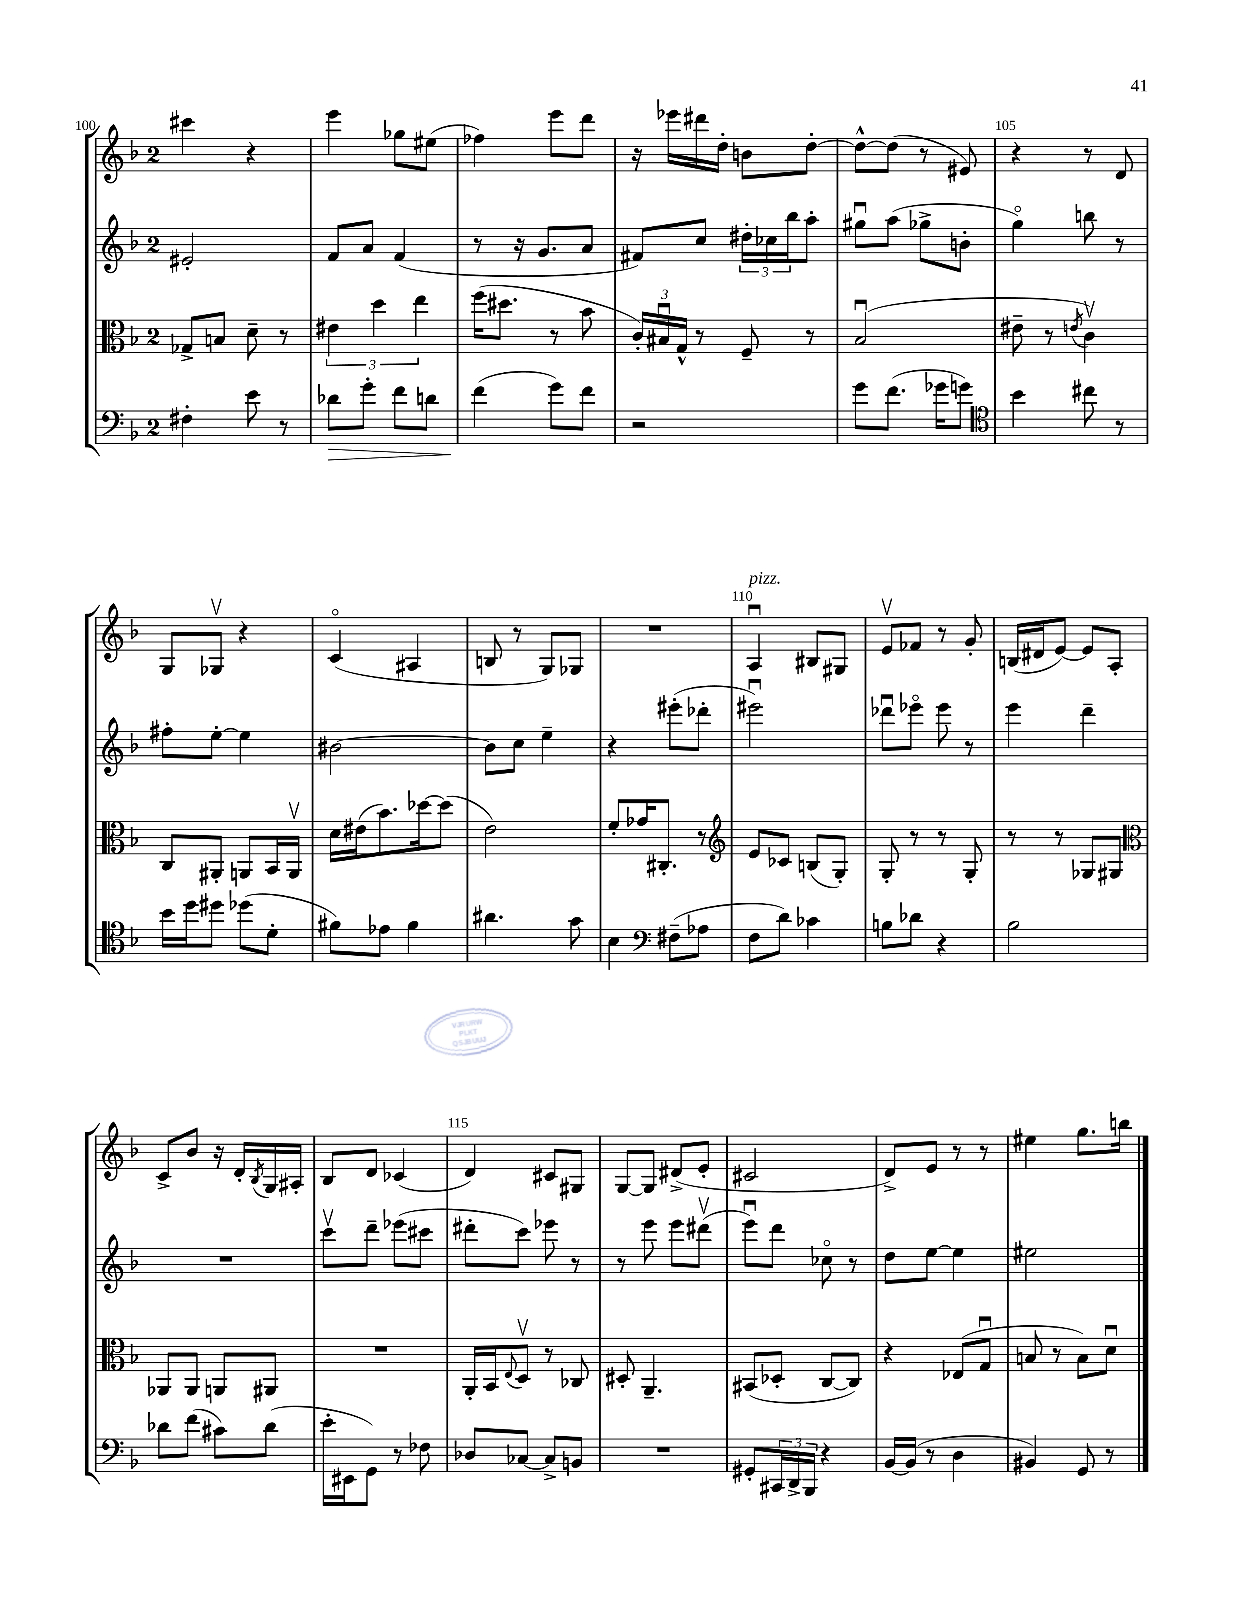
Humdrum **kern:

**kern	**dynam	**kern	**kern	**kern
*part4	*part4	*part3	*part2	*part1
*staff4	*staff4	*staff3	*staff2	*staff1
*clefF4	*	*clefC3	*clefG2	*clefG2
*k[b-]	*	*k[b-]	*k[b-]	*k[b-]
*M2/4	*	*M2/4	*M2/4	*M2/4
=100	=100	=100	=100	=100
4F#X'\	.	8G-X^/L	2e#X'/	4ccc#X\
.	.	8Bn/J	.	.
8e\	.	8d~\	.	4r
8r	.	8r	.	.
=101	=101	=101	=101	=101
!	!LO:HP:b	!	!	!
8d-X\L	>	6e#X\	8f/L	4eee\
8g'\J	.	.	8a/J	.
.	.	6dd\	.	.
8f\L	.	.	(4f/	8gg-X\L
.	.	6ee\	.	.
8dn\J	.	.	.	(8ee#X\J
=102	=102	=102	=102	=102
(4f\	.	(16ff\KL	8r	4ff-X\)
.	.	8.dd#X\J	.	.
.	.	.	16r	.
.	.	.	8.g/L	.
8g\L)	]	8r	.	8eee\L
8f\J	.	8b-\	8a/J	8ddd\J
=103	=103	=103	=103	=103
2r	.	24c'/LL)	8f#X/L)	16r
.	.	24B#Xu/	.	.
.	.	.	.	16eee-X\LL
.	.	24G^^/JJ	.	.
.	.	8r	8cc/J	16ddd#X\
.	.	.	.	16dd'\JJ
.	.	8F~/	24dd#X'\LL	8bn\L
.	.	.	24cc-X\	.
.	.	.	24bb-\J	.
.	.	8r	8aa'\J	[8dd'\J
=104	=104	=104	=104	=104
8g\L	.	(2B-u/	8gg#Xu\L	8dd^^\L_
(8.f\J	.	.	(8aa\J	(8dd\J]
.	.	.	8gg-X^\L	8r
16g-X\KL	.	.	.	.
8gn\J)	.	.	8bn'\J	8e#X/)
=105	=105	=105	=105	=105
*clefC4	*	*	*	*
4b-\	.	8e#X~\	4gg\)	4r
.	.	8r	.	.
.	.	8qen/	.	.
8cc#X\	.	4cv\)	8bbn\	8r
8r	.	.	8r	8d/
!!LO:LB:g=z
=106	=106	=106	=106	=106
16b-\LL	.	8C/L	8ff#X'\L	8G/L
16dd\J	.	.	.	.
8dd#X\J	.	8AA#X'/J	[8ee'\J	8G-Xv/J
(8dd-X\L	.	8AAn/L	4ee\]	4r
8d'\J	.	16BB-/L	.	.
.	.	16AAv/JJ	.	.
=107	=107	=107	=107	=107
8f#X\L)	.	16d\LL	[2b#X\	(4c/
.	.	(16e#X\J	.	.
8e-X\J	.	8.b-\)	.	.
4f#\	.	.	.	4A#X/
.	.	[16dd-X\k	.	.
.	.	(8dd-\J]	.	.
=108	=108	=108	=108	=108
4.a#X\	.	2e\)	8b#\L]	8Bn/
.	.	.	8cc\J	8r
.	.	.	4ee~\	8G/L)
8g\	.	.	.	8G-X/J
=109	=109	=109	=109	=109
4B-\	.	8f'/L	4r	2r
.	.	16g-X/K	.	.
.	.	8.C#X'/J	.	.
*clefF4	*	*	*	*
(8F#X~\L	.	.	(8eee#X'\L	.
8A-X\J	.	8r	8ddd-X'\J	.
=110	=110	=110	=110	=110
*	*	*clefG2	*	*
!	!	!	!	!LO:TX:a:i:t=pizz.
8F\L	.	8e/L	2eee#Xu\)	4Au/
8d\J)	.	8c-X/J	.	.
4c-X\	.	(8Bn/L	.	8B#X/L
.	.	8G'/J)	.	8G#X/J
=111	=111	=111	=111	=111
8Bn\L	.	8G'/	8ddd-Xu\L	8ev/L
8d-X\J	.	8r	8eee-X\J	8f-X/J
4r	.	8r	8eee-\	8r
.	.	8G'/	8r	8g'/
=112	=112	=112	=112	=112
2B-\	.	8r	4eee\	(16Bn/LL
.	.	.	.	16d#X/J
.	.	8r	.	[8e/J)
.	.	8G-X/L	4ddd~\	8e/L]
.	.	8G#X/J	.	8A'/J
!!LO:LB:g=z
=113	=113	=113	=113	=113
*	*	*clefC3	*	*
8d-X\L	.	8AA-X/L	2r	8c^/L
(8f\J	.	8AA-/J	.	8b-/J
8c#X\L)	.	8AAn/L	.	16r
.	.	.	.	16d'/LL
.	.	.	.	8qB-/
(8d-\J	.	8AA#X/J	.	16G/
.	.	.	.	16A#X'/JJ
=114	=114	=114	=114	=114
16e'\LL	.	2r	8cccv\L	8B-/L
16EE#X\J	.	.	.	.
8GG\J)	.	.	8ddd~\J	8d/J
8r	.	.	(8eee-X\L	(4c-X/
8F-X\	.	.	8ccc#X\J	.
=115	=115	=115	=115	=115
8D-X/L	.	16AA'/LL	8ddd#X'\L	4d/)
.	.	16BB-/J	.	.
.	.	8qqE/	.	.
[8C-X/J	.	8Dv/J	8ccc\J)	.
8C-^/L]	.	8r	8eee-X\	8c#X/L
8BBn/J	.	8C-X/	8r	8G#X/J
=116	=116	=116	=116	=116
2r	.	8D#X'/	8r	[8G/L
.	.	4.AA~/	8eee\	8G/J]
.	.	.	8eee\L	(8d#X^/L
.	.	.	(8ddd#Xv\J	8e'/J
=117	=117	=117	=117	=117
8GG#X'/L	.	(8BB#X/L	8eeeu\L)	2c#X/
24CC#X/L	.	8D-X'/J	8ddd\J	.
24DD^/	.	.	.	.
24BBB-/JJ	.	.	.	.
4r	.	[8C/L	8cc-X\	.
.	.	8C/J])	8r	.
=118	=118	=118	=118	=118
[16BB-/LL	.	4r	8dd\L	8d^/L)
(16BB-/JJ]	.	.	.	.
8r	.	.	[8ee\J	8e/J
4D\	.	(8E-X/L	4ee\]	8r
.	.	8Gu/J	.	8r
=119	=119	=119	=119	=119
4BB#X/)	.	8Bn/	2ee#X\	4ee#X\
.	.	8r	.	.
8GG/	.	8B\L)	.	8.gg\L
8r	.	8du\J	.	.
.	.	.	.	16bbn\Jk
==	==	==	==	==
*-	*-	*-	*-	*-
